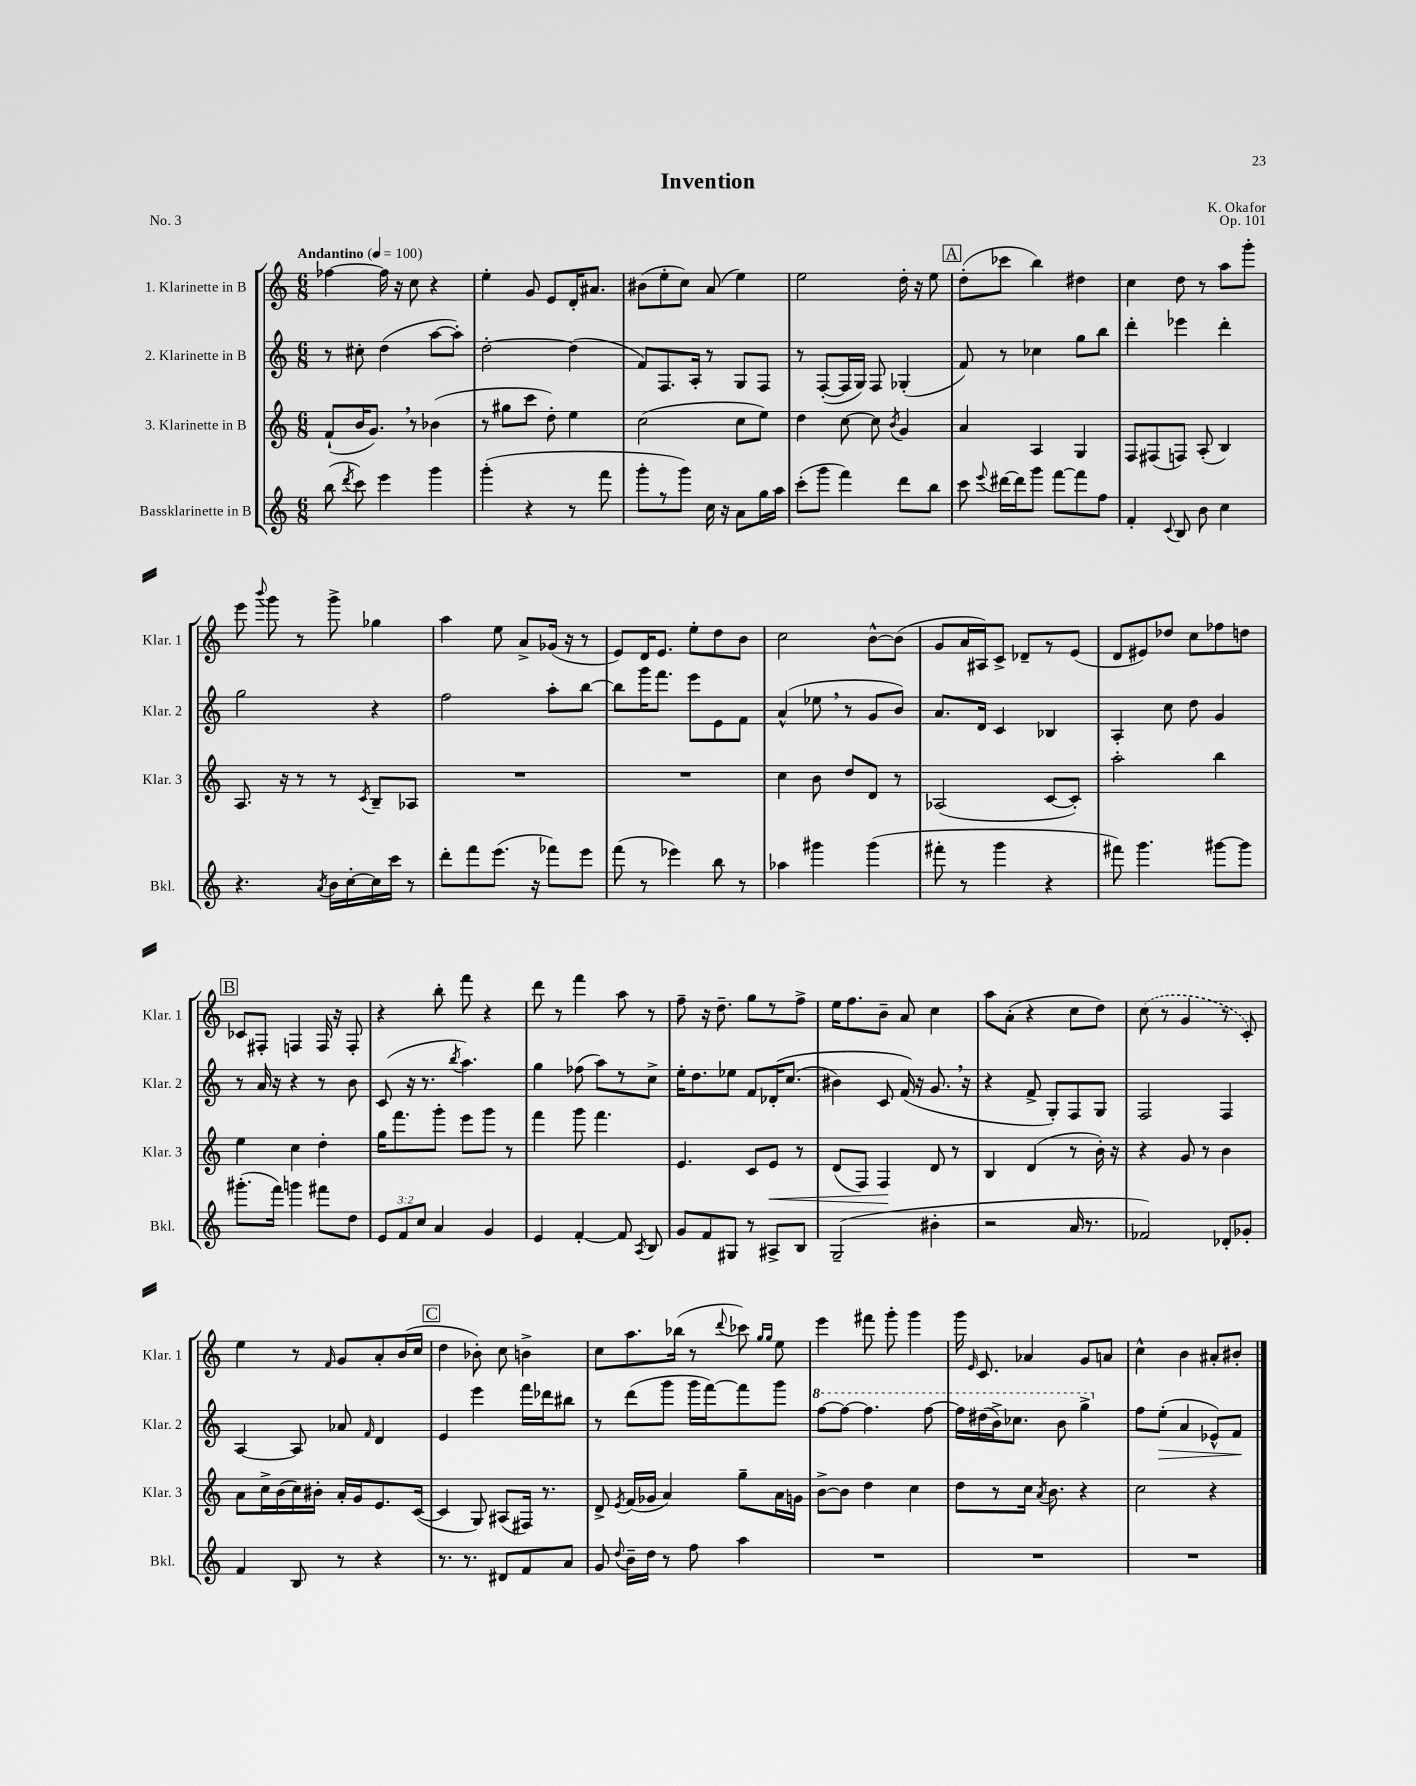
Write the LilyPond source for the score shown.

\header { title = "Invention" composer = "K. Okafor" opus = "Op. 101" piece = "No. 3" }
<<
\new StaffGroup <<
\new Staff = "s0" \with { instrumentName = "1. Klarinette in B" shortInstrumentName = "Klar. 1" } {
    \clef treble \key c \major \numericTimeSignature \time 6/8 \tempo "Andantino" 4 = 100
    \autoBeamOff fes''4~ fes''16 r16 c''8 r4 |
    e''4-. g'8 e'8[ d'16-. ais'8.] |
    bis'8[( e''8-. c''8]) a'8( e''4) |
    e''2 d''16-. r16 e''8 |
    \mark \markup { \box "A" } d''8[-.( ces'''8] b''4) dis''4 |
    c''4 d''8 r8 a''8[ g'''8]-. |
    e'''8 \appoggiatura { b'''8 } g'''8 r8 g'''8-> ges''4 |
    a''4 e''8 a'8[-> ges'16]( r16 r8 |
    e'8[) d'16 e'8.] e''8[-. d''8 b'8] |
    c''2 b'8[~-^ b'8]( |
    g'8[ a'16 ais16) c'8]-> des'8[-- r8 e'8]( |
    d'8[ eis'8) des''8] c''8[ fes''8 d''8] |
    \mark \markup { \box "B" } ces'8[ fis8]-. f4 f16 r16 f8-. |
    r4 b''8-. f'''8 r4 |
    d'''8 r8 f'''4 a''8 r8 |
    f''8-- r16 d''8.-- g''8[ r8 f''8]-> |
    e''16[ f''8. b'8]-- a'8 c''4 |
    a''8[ a'8]-.( r4 c''8[ d''8]) |
    \once \slurDashed c''8( r8 g'4 r8 c'8-.) |
    e''4 r8 \grace { f'16 } g'8[ a'8-. b'16( c''16] |
    \mark \markup { \box "C" } d''4 bes'8-.) c''8 b'4-> |
    c''8[ a''8. bes''16]( r8 \appoggiatura { d'''8 } ces'''8) \grace { g''16[ g''16] } e''8 |
    e'''4 fis'''8 g'''8-. g'''4 |
    g'''16 \grace { e'16 } c'8. aes'4 g'8[ a'8] |
    c''4-^ b'4 ais'8[-. bis'8]-. \bar "|." |
}
\new Staff = "s1" \with { instrumentName = "2. Klarinette in B" shortInstrumentName = "Klar. 2" } {
    \clef treble \key c \major \numericTimeSignature \time 6/8
    \autoBeamOff r8 cis''8-. d''4( a''8[~ a''8]-.) |
    d''2~-. d''4( |
    f'8[) f8. a16]-. r8 g8[ f8] |
    r8 f8[~-.( f16 g16]) f8 ges4-.( |
    \mark \markup { \box "A" } f'8) r8 ces''4 g''8[ b''8] |
    d'''4-. ees'''4 d'''4-. |
    g''2 r4 |
    f''2 a''8[-. b''8]~ |
    b''8[ g'''16 f'''8.] e'''8[ e'8 f'8] |
    a'4-^( ees''8 \breathe r8 g'8[ b'8]) |
    a'8.[ d'16] c'4 bes4 |
    a4-. c''8 d''8 g'4 |
    \mark \markup { \box "B" } r8 a'16 r16 r4 r8 b'8 |
    c'8( r16 r8. \acciaccatura { b''8 } a''4.) |
    g''4 fes''8( a''8[) r8 c''8]-> |
    e''16[-. d''8. ees''8] f'8[ des'16-.\( c''8.]( |
    bis'4) c'8 f'16(\) r16 g'8. \breathe r16 |
    r4 f'8-> g8[-.) f8 g8] |
    f2 f4 |
    a4~ a8 aes'8 \grace { f'16 } d'4 |
    \mark \markup { \box "C" } e'4 e'''4 f'''16[ des'''16 bis''8] |
    r8 d'''8[( g'''8] g'''16[ f'''16~) f'''8 g'''8] |
    \ottava #1 f'''8[~ f'''8]~ f'''4. f'''8~ |
    f'''16[ dis'''16( b''16->) ces'''8.] b''8 g'''4-> \ottava #0 |
    f''8[ e''8]-.\>( a'4 ees'8[-^) f'8]\! \bar "|." |
}
\new Staff = "s2" \with { instrumentName = "3. Klarinette in B" shortInstrumentName = "Klar. 3" } {
    \clef treble \key c \major \numericTimeSignature \time 6/8
    \autoBeamOff f'8[-!( b'16 g'8.]) \breathe r8 bes'4( |
    r8 gis''8[ c'''8] d''8-.) e''4 |
    c''2( c''8[ e''8]) |
    d''4 c''8~ c''8 \acciaccatura { b'8 } g'4 |
    \mark \markup { \box "A" } a'4 a4 g4 |
    f8[ fis8( f8]) a8-.( b4) |
    a8. r16 r8 r8 \acciaccatura { c'8 } b8[-- aes8] |
    R2. |
    R2. |
    c''4 b'8 d''8[ d'8] r8 |
    aes2( c'8[~ c'8]-.) |
    a''2-. b''4 |
    \mark \markup { \box "B" } e''4 c''4 d''4-. |
    g''16[ f'''8. g'''8]-. e'''8[ g'''8] r8 |
    f'''4 g'''8 f'''4. |
    e'4. c'8[ e'8]\< r8 |
    d'8[( f8]) f4\! d'8 r8 |
    b4 d'4( r8 b'16-.) r16 |
    r4 g'8 r8 b'4 |
    a'8[ c''16-> b'16( c''16) bis'16]-. a'16[-. g'16 e'8. c'16]~( |
    \mark \markup { \box "C" } c'4 g8) ais8[( fis16]) r8. |
    d'8-> \acciaccatura { e'8 } f'16[( ges'16] a'4) g''8[-- a'16 g'16] |
    b'8[~-> b'8] d''4 c''4 |
    d''8[ r8 c''16] \acciaccatura { a'8 } b'8. r4 |
    c''2 r4 \bar "|." |
}
\new Staff = "s3" \with { instrumentName = "Bassklarinette in B" shortInstrumentName = "Bkl." } {
    \clef treble \key c \major \numericTimeSignature \time 6/8 \override Staff.TupletNumber.text = #tuplet-number::calc-fraction-text
    \autoBeamOff b''8( \acciaccatura { d'''8 } c'''8) e'''4 g'''4 |
    g'''4-.( r4 r8 f'''8 |
    g'''8[-. r8 g'''8]) c''16 r16 a'8[ g''16 a''16] |
    c'''8[-.( g'''8] f'''4) d'''8[ b''8] |
    \mark \markup { \box "A" } c'''8 \appoggiatura { e'''8 } dis'''16[~ dis'''16 g'''8] f'''8[~ f'''8 f''8] |
    f'4-. \appoggiatura { c'8 } b8 b'8 c''4 |
    r4. \acciaccatura { a'8 } b'16[ c''16~-. c''16 c'''16] r8 |
    d'''8[-. f'''8 e'''8.]( r16 fes'''8[) e'''8] |
    f'''8( r8 ees'''4) b''8 r8 |
    aes''4 gis'''4 gis'''4( |
    fis'''8-. r8 g'''4 r4 |
    fis'''8) g'''4. gis'''8[~ gis'''8] |
    \mark \markup { \box "B" } gis'''8.[-.( f'''16]) g'''4 fis'''8[ d''8] |
    \tuplet 3/2 { e'8[ f'8 c''8] } a'4 g'4 |
    e'4 f'4~-. f'8 \acciaccatura { a8 } b8 |
    g'8[ f'8 gis8] r8 ais8[-> b8] |
    g2--( bis'4-. |
    r2 a'16 r8. |
    fes'2) des'8[-. ges'8]-. |
    f'4 b8 r8 r4 |
    \mark \markup { \box "C" } r8. r8. dis'8[ f'8 a'8] |
    g'8 \appoggiatura { d''8 } b'16[-- d''16] r8 f''8 a''4 |
    R2. |
    R2. |
    R2. \bar "|." |
}
>>
>>
\layout { \context { \Score \remove "Bar_number_engraver" } }
